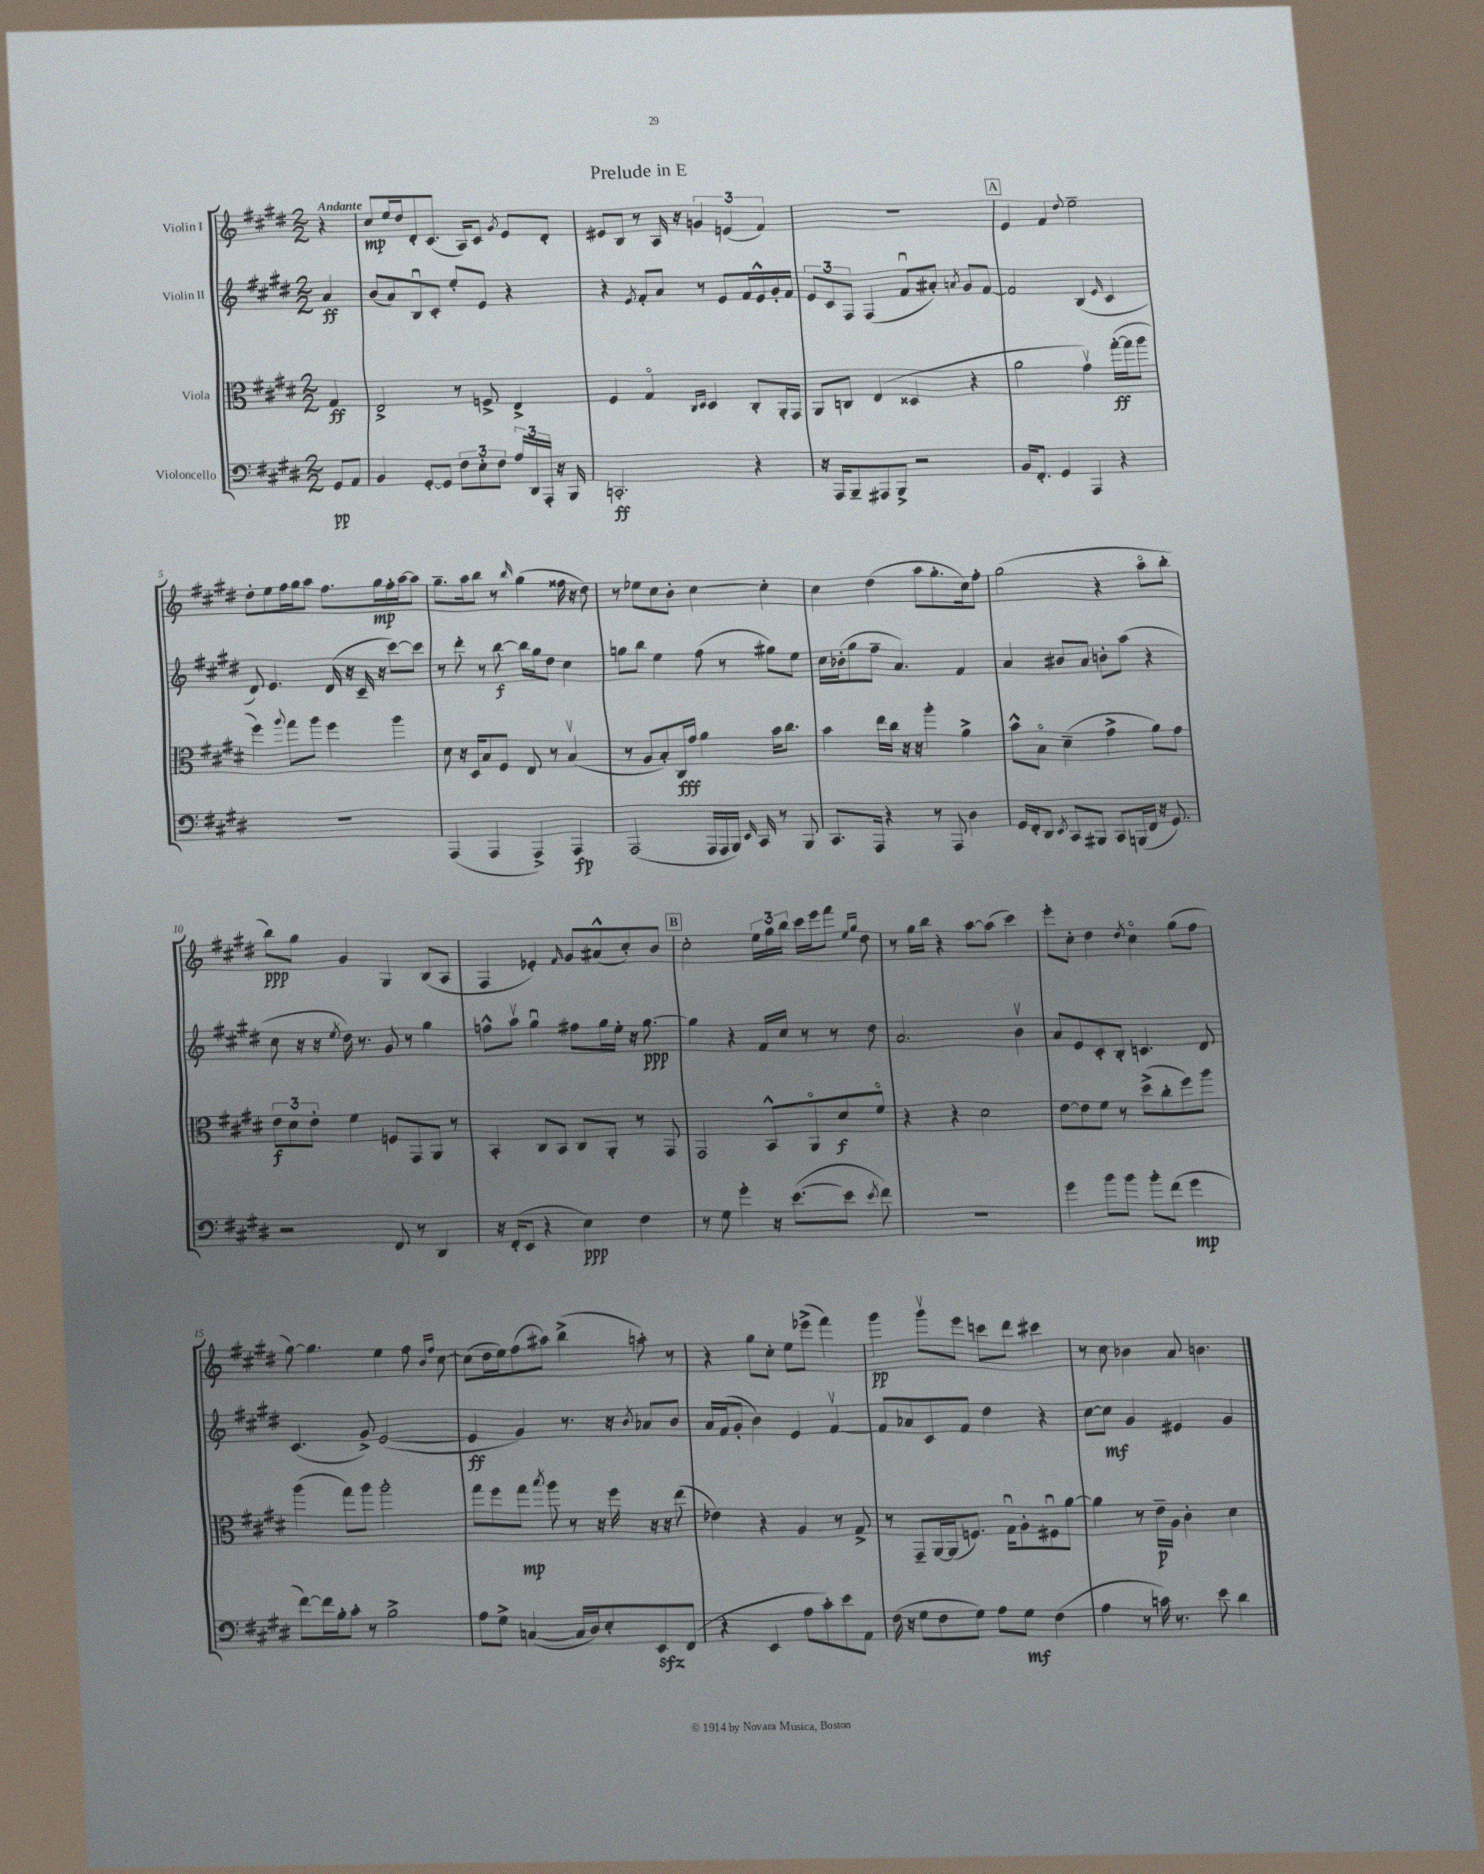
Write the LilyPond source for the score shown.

\header { title = "Prelude in E" }
<<
\new StaffGroup <<
\new Staff = "s0" \with { instrumentName = "Violin I" } {
    \clef treble \key e \major \numericTimeSignature \time 2/2 \partial 4 \tempo "Andante"
    \autoBeamOff r4 |
    cis''8[\mp e''16 dis''16 dis'8-. cis'8.]( a16[) cis'8] \acciaccatura { gis'8 } e'8[ dis'8]-. |
    eis'8[ b8] r8 a16 r16 \tuplet 3/2 { g'4 e'4( fis'4) } |
    R1 |
    \mark \markup { \box "A" } e'4 fis'4 \appoggiatura { dis''8 } e''2-- |
    dis''8[-. e''8 fis''16 gis''16 a''8] fis''8.[ gis''16\mp fis''16-. a''16~ a''8] |
    gis''8.[-- a''16 b''8] r8 \grace { b''16 } gis''4( fisis''16 r16 dis''8) |
    r8 ees''8[ cis''8 b'8]-. cis''4~ cis''4-. |
    cis''4 dis''4( a''8[ gis''8.-. cis''16) fis''8]-. |
    gis''2( r4 a''8[\flageolet b''8]-. |
    b''8[\ppp) gis''8] gis'4 gis4 b8[( a8] |
    fis4 ees'4-.) \grace { fis'16 } gis'8[ ais'8-^( cis''8-.) b'8] |
    \mark \markup { \box "B" } cis''2-. \tuplet 3/2 { e''16[ gis''16 b''16] } cis'''16[ e'''16 fis'''8] \grace { e''16[ gis''16] } dis''8 |
    r8 gis''16[ b''16] r4 a''8[~ a''8]( cis'''4) |
    e'''8[-. cis''8]-. dis''4 \acciaccatura { dis''8 } cis''4\flageolet gis''8[( fis''8] |
    gis''8~) gis''4. e''4 fis''8 \grace { b'16[ fis''16] } cis''8~ |
    cis''8[( dis''16 e''16) fis''8( ais''8]) b''4->( a''8-.) r8 |
    r4 gis''8[ cis''8]-. e''8[ ees'''8]->( fis'''4) |
    gis'''4\pp gis'''8[\upbow e'''8] c'''8[ dis'''8] cis'''4 |
    r8 cis''8 bes'4 a'8 b'4. \bar "|." |
}
\new Staff = "s1" \with { instrumentName = "Violin II" } {
    \clef treble \key e \major \numericTimeSignature \time 2/2 \partial 4
    \autoBeamOff a'4\ff |
    b'8[( a'8) b8\downbow cis'8]-. e''8[-. e'8] r4 |
    r4 \acciaccatura { e'8 } fis'8[-. a'8] r8 e'8[ fis'16 e'16-^ gis'16-. fis'16] |
    \tuplet 3/2 { e'8[ cis'8 fis8] } fis4( fis'8[\downbow ais'8]-.) \acciaccatura { a'8 } gis'8[ fis'8]~ |
    \mark \markup { \box "A" } fis'2 b4( \grace { e'16 } cis'4 |
    dis'8) e'4. dis'16( r16 cis'16-- r16 cis'''8[~) cis'''8] |
    r8 dis'''8-. r8 b''8~\f b''16[ gis''16 dis''8] cis''4 |
    g''8[ b''8] e''4 fis''8( r8 gis''8[) e''8] |
    cis''16[ bes'16-.( gis''8 fis''8]-- a'4.) fis'4 |
    a'4 bis'8[ a'8] b'8[-. a''8]( r4 |
    cis''8 r16 r16 \acciaccatura { e''8 } dis''16) r8. gis'8 r8 gis''4 |
    f''8[-^ a''8]\upbow gis''4\downbow fis''8[ gis''16 e''16]-. r16 gis''8.~\ppp |
    \mark \markup { \box "B" } gis''4 r4 fis'16[ cis''16] r8 r8 dis''8 |
    a'2. b'4\upbow |
    a'8[ e'8 cis'8-. b8]-. c'4. dis'8 |
    cis'4.( gis'8->) e'2~( |
    e'4\ff gis'4) r8. r16 \acciaccatura { b'8 } aes'8[ b'8] |
    a'16[ fis'16( gis'8]-. b'4) e'4 fis'4~\upbow |
    fis'8[ aes'8 cis'8 fis'8] dis''4 r4 |
    cis''8[~ cis''8]\mf gis'4 eis'4 gis'4 \bar "|." |
}
\new Staff = "s2" \with { instrumentName = "Viola" } {
    \clef alto \key e \major \numericTimeSignature \time 2/2 \partial 4
    \autoBeamOff gis4\ff |
    e2-> r8 f8-> e4-> |
    fis4 gis4\flageolet \grace { cis16[ dis16] } dis4 cis8[-. a,16-. gis,16] |
    a,8[ c8] e4( disis4 r4 |
    \mark \markup { \box "A" } a'2 gis'4\upbow) gis''16[~-.\ff( gis''16 a''8] |
    fis''4) \appoggiatura { a''8 } gis''8[ a''8] fis''4 a''4 |
    dis'8 r16 dis16[ b8 fis8] e8 r8 b4\upbow( |
    r8 a8[ b8-.) cis16\fff gis'16] a'4 b'16[ cis''8.] |
    b'4 e''16[ cis''16] r16 r16 a''4-. a'4-> |
    b'8[-^ b8]\flageolet dis'4--( gis'4-> a'8[) gis'8] |
    \tuplet 3/2 { e'8[\f dis'8 e'8]-. } fis'4 f8[ gis,8 a,8] r8 |
    b,4-. cis8[ b,8] cis8[ a,8]-. r8 gis,8 |
    \mark \markup { \box "B" } gis,2 b,8[-^ a,8\flageolet dis'8\f fis'8]\flageolet |
    r4 r4 dis'2 |
    e'8[~ e'8 fis'8] r8 dis''8[->( cis''8-. fis''8) a''8] |
    a''4( gis''8[) a''8] a''2-. |
    gis''8[ fis''8 gis''8]\mp \acciaccatura { b''8 } a''8 r8 r16 fis''16 r16 r16 e''8( |
    ees'4) r4 a4 r8 gis8-> |
    r8 gis,8[-- a,16~ a,16( f8.]) gis16[\downbow a8-. fis8\downbow a'8]~ |
    a'4 r8 e'16[--\p a16] cis'4-. dis'4 \bar "|." |
}
\new Staff = "s3" \with { instrumentName = "Violoncello" } {
    \clef bass \key e \major \numericTimeSignature \time 2/2 \partial 4
    \autoBeamOff gis,8[\pp a,8] |
    b,4 gis,8[~-. gis,8] \tuplet 3/2 { fis8[ e8-. fis8] } \tuplet 3/2 { a16[ dis,16 a,,16]-. } r16 b,,16 |
    c,2.-.\ff r4 |
    r16 a,,16[ b,,8-- ais,,8 b,,8]-> r2 |
    \mark \markup { \box "A" } b,16[ fis,8.]-. gis,4 a,,4 r4 |
    R1 |
    a,,4( a,,4 a,,4->) a,,4\fp |
    a,,2( a,,16[ a,,16 b,,16]) \grace { e,16 } cis,16 r8 b,,8 |
    cis,8.[ a,,16] r4 r8 a,,8 dis4 |
    gis,16[ fis,16-. dis,8] \acciaccatura { e,8 } cis,8[ bis,,8] cis,8[ b,,16( fis,16] r16 gis,8.) |
    r2 fis,8 r8 dis,4 |
    r16 fis,16[-.( e,8] r4 e4\ppp) fis4 |
    \mark \markup { \box "B" } r8 gis8 gis'4-. r16 e'8.[~( e'8] \acciaccatura { e'8 } fis'8) |
    R1 |
    gis'4 b'8[ b'8] b'8[-. fis'8]( gis'4\mp |
    fis'8[~) fis'16 b16-. cis'8]-. r8 b2-> |
    a8[ gis8]-> c4~( c16[ dis16) e8-. e,8\sfz fis,8]( |
    r4 e,4 a8[ cis'8-.) e'8 a,8] |
    fis16( r16 gis8[ fis8 gis8]) a8[ gis8]\mf fis4( |
    a4 r8 c'16) r8. e'8 dis'4 \bar "|." |
}
>>
>>
